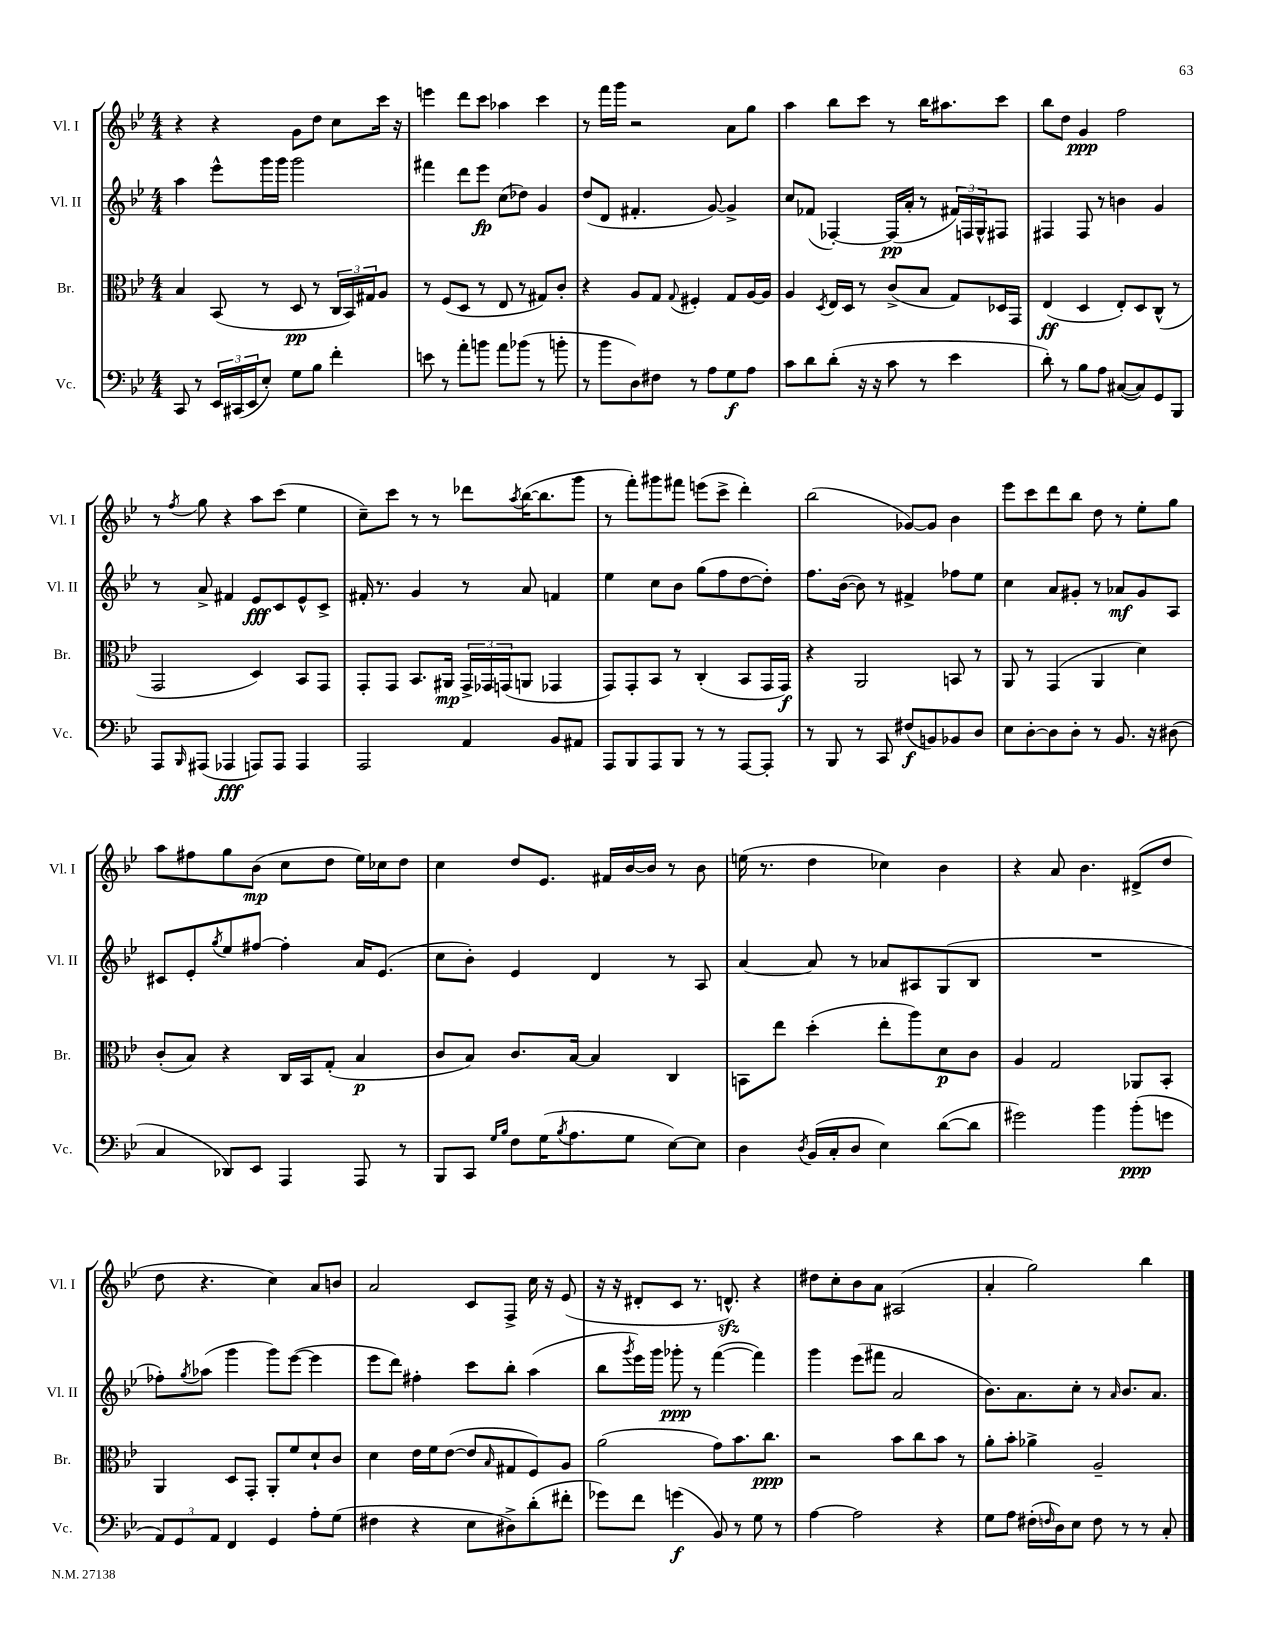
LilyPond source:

<<
\new StaffGroup <<
\new Staff = "s0" \with { instrumentName = "Vl. I" shortInstrumentName = "Vl. I" } {
    \clef treble \key bes \major \numericTimeSignature \time 4/4
    r4 r4 g'8 d''8 c''8 c'''16 r16 |
    e'''4 d'''8 c'''8 aes''4 c'''4 |
    r8 f'''16 g'''16 r2 a'8 g''8 |
    a''4 bes''8 c'''8 r8 bes''16 ais''8. c'''8 |
    bes''8 d''8 g'4\ppp f''2 |
    r8 \acciaccatura { f''8 } g''8 r4 a''8 c'''8( ees''4 |
    c''8--) c'''8 r8 r8 des'''8 \acciaccatura { a''8 } bes''16~( bes''8. g'''8 |
    r8 f'''8-.) gis'''8 fis'''8 e'''8( c'''8-> d'''4-.) |
    bes''2( ges'8~) ges'8 bes'4 |
    ees'''8 c'''8 d'''8 bes''8 d''8 r8 ees''8-. g''8 |
    a''8 fis''8 g''8 bes'8\mp( c''8 d''8 ees''16) ces''16 d''8 |
    c''4 d''8 ees'8. fis'16 bes'16~ bes'16 r8 bes'8 |
    e''16( r8. d''4 ces''4) bes'4 |
    r4 a'8 bes'4. dis'8->( d''8 |
    d''8 r4. c''4) a'8 b'8 |
    a'2 c'8 f8-> c''16 r16 ees'8( |
    r16 r16 dis'8-. c'8 r8. d'8.-^\sfz) r4 |
    dis''8 c''8-. bes'8 a'8 ais2( |
    a'4-. g''2) bes''4 \bar "|." |
}
\new Staff = "s1" \with { instrumentName = "Vl. II" shortInstrumentName = "Vl. II" } {
    \clef treble \key bes \major \numericTimeSignature \time 4/4
    a''4 ees'''8-^ g'''16 g'''16 g'''2 |
    fis'''4 d'''8 ees'''8\fp c''8( des''8) g'4 |
    d''8( d'8 fis'4.-. g'8~) g'4-> |
    c''8 fes'8( fes4~-.) fes16\pp( a'16-. r8 \tuplet 3/2 { fis'16) f16 g16-^ } fis8 |
    fis4 fis8 r8 b'4 g'4 |
    r8 a'8-> fis'4 ees'8\fff c'8 ees'8-^ c'8-> |
    fis'16-. r8. g'4 r8 a'8 f'4 |
    ees''4 c''8 bes'8 g''8( f''8 d''8~ d''8-.) |
    f''8. bes'16~( bes'8) r8 fis'4-> fes''8 ees''8 |
    c''4 a'8 gis'8-. r8 aes'8\mf gis'8 a8 |
    cis'8 ees'8-. \acciaccatura { g''8 } ees''8 fis''8~ fis''4-. a'16 ees'8.( |
    c''8 bes'8-.) ees'4 d'4 r8 a8 |
    a'4~ a'8 r8 aes'8 ais8 g8( bes8 |
    R1 |
    fes''8-.) \acciaccatura { g''8 } aes''8( g'''4 g'''8) ees'''8~( ees'''4 |
    ees'''8 d'''8) fis''4-. c'''8 bes''8-. a''4( |
    bes''8 \acciaccatura { g'''8 } ees'''16) g'''16 ges'''8-.\ppp r8 f'''4~( f'''4) |
    g'''4 ees'''8( fis'''8 a'2 |
    bes'8.) a'8. c''8-. r8 \grace { a'16 } bes'8. a'8. \bar "|." |
}
\new Staff = "s2" \with { instrumentName = "Br." shortInstrumentName = "Br." } {
    \clef alto \key bes \major \numericTimeSignature \time 4/4
    bes4 bes,8( r8 d8\pp r8 \tuplet 3/2 { c16 bes,16) gis16 } a8 |
    r8 f8( d8 r8 ees8 r8 gis8) c'8-. |
    r4 a8 g8 \appoggiatura { g8 } fis4-. g8 a16~ a16 |
    a4 \acciaccatura { d8 } ees16 d16 r8 c'8->( bes8 g8) des16 g,16 |
    ees4\ff( d4 ees8-.) d8 c8-^( r8 |
    g,2 d4) bes,8 g,8 |
    g,8-. g,8 bes,8. ais,16\mp \tuplet 3/2 { g,16-> ges,16 g,16( } a,8 ges,4 |
    g,8) g,8-. bes,8 r8 c4-.( bes,8 g,16 g,16\f) |
    r4 a,2 b,8 r8 |
    a,8 r8 g,4( a,4 d'4) |
    c'8-.( bes8) r4 c16 bes,16 g8-.( bes4\p |
    c'8 bes8) c'8. bes16~ bes4 c4 |
    b,8 ees''8 d''4-.( ees''8-. a''8) d'8\p c'8 |
    a4 g2 aes,8 bes,8-. |
    a,4 d8 g,8-. a,8-. f'8 d'8-! c'8 |
    d'4 ees'16 f'16 ees'8~( ees'8 \grace { bes16 } gis8 f8) a8 |
    a'2( g'8) bes'8. c''8.\ppp |
    r2 bes'8 c''8 bes'8 r8 |
    a'8-. bes'8-. aes'4-> a2-- \bar "|." |
}
\new Staff = "s3" \with { instrumentName = "Vc." shortInstrumentName = "Vc." } {
    \clef bass \key bes \major \numericTimeSignature \time 4/4
    c,8 r8 \tuplet 3/2 { ees,16 cis,16( ees,16 } ees8-.) g8 bes8 f'4-. |
    e'8 r8 a'8-. b'8 a'8 bes'8( r8 b'8-. |
    r8 bes'8 d8) fis8 r8 a8 g8\f a8 |
    c'8 d'8 d'8-.( r16 r16 c'8 r8 ees'4 |
    d'8-.) r8 bes8 a8 cis8~( cis8) g,8 bes,,8 |
    a,,8 \grace { bes,,16 } ais,,8( aes,,4\fff a,,8) a,,8 a,,4 |
    a,,2 a,4 bes,8 ais,8 |
    a,,8 bes,,8 a,,8 bes,,8 r8 r8 a,,8~ a,,8-. |
    r8 bes,,8 r8 c,8 fis8\f( b,8) bes,8 d8 |
    ees8 d8~-. d8 d8-. r8 bes,8. r16 dis8( |
    c4 des,8) ees,8 a,,4 a,,8 r8 |
    bes,,8 c,8 \grace { g16 bes16 } f8 g16( \acciaccatura { bes8 } a8. g8 ees8~) ees8 |
    d4 \acciaccatura { d8 } bes,16( c16-. d8 ees4) d'8~( d'8 |
    gis'2) bes'4 bes'8-.\ppp( g'8 |
    \tuplet 3/2 { a,8) g,8 a,8 } f,4 g,4 a8-. g8( |
    fis4 r4 ees8 dis8->) d'8-.( fis'8-. |
    ges'8) f'8 g'4\f( bes,8) r8 g8 r8 |
    a4~ a2 r4 |
    g8 a8 fis16-.( \grace { f16 } d16) ees8 f8 r8 r8 c8-. \bar "|." |
}
>>
>>
\layout { \context { \Score \remove "Bar_number_engraver" } }
